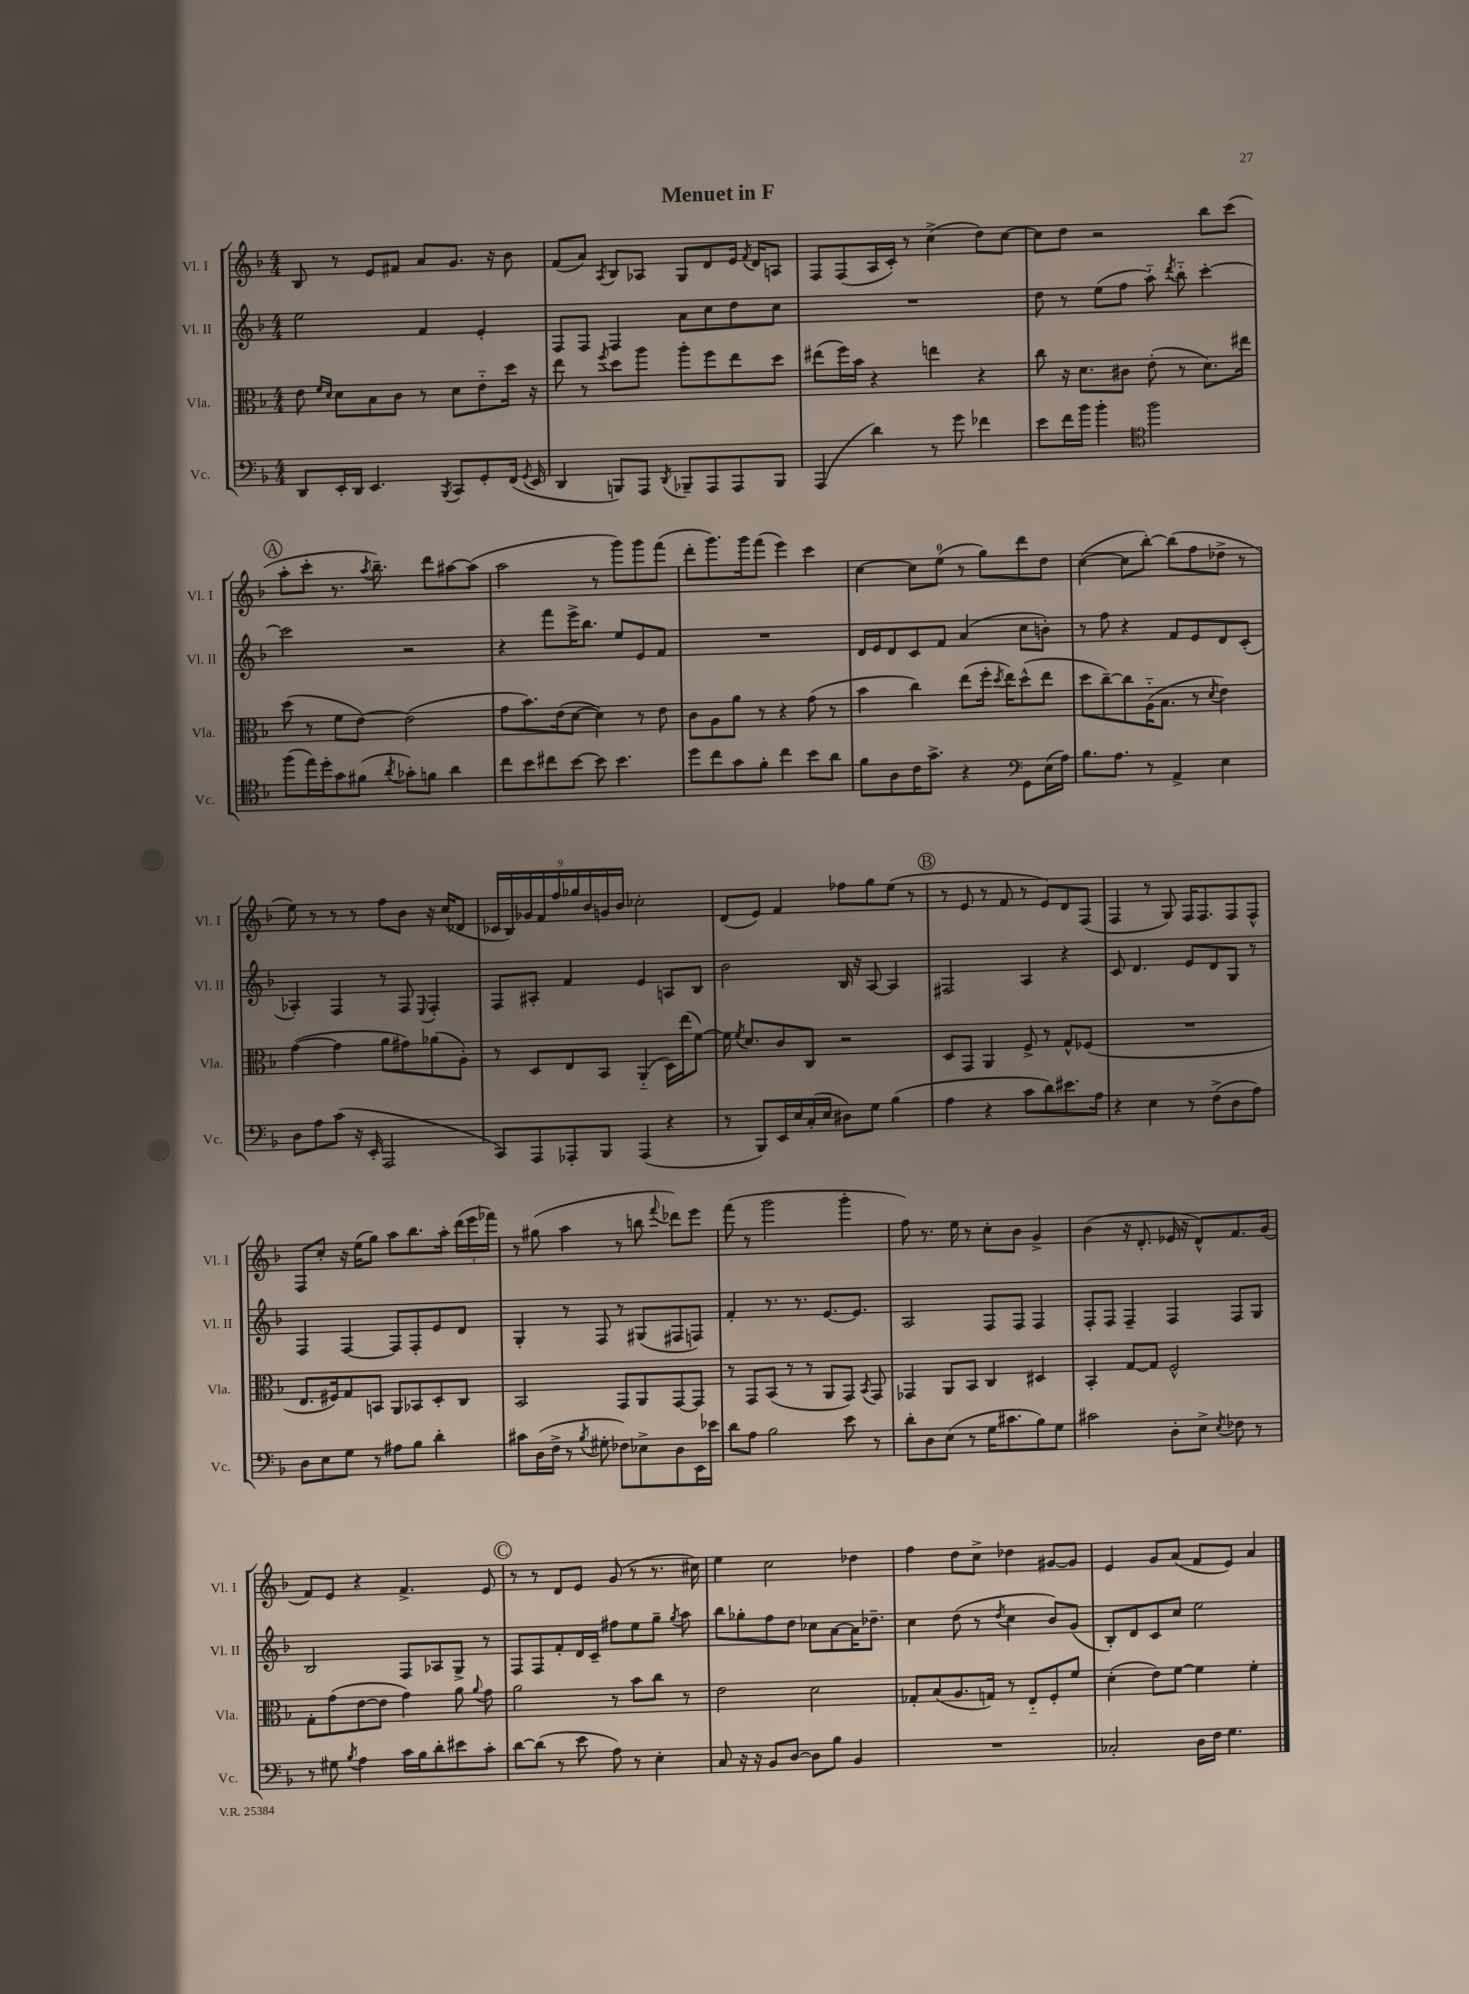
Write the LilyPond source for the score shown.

\header { title = "Menuet in F" }
<<
\new StaffGroup <<
\new Staff = "s0" \with { instrumentName = "Vl. I" shortInstrumentName = "Vl. I" } {
    \clef treble \key f \major \numericTimeSignature \time 4/4
    \autoBeamOff bes8 r8 e'8[ fis'8] a'8[ g'8.] r16 bes'8 |
    f'8[( a'8]) \acciaccatura { a8 } bes8[ aes8] g8[ d'8 e'16] \acciaccatura { f'8 } d'16[ a8] |
    f8[ f8( a16 c'16]-.) r8 c''4->( d''8[) c''8]~ |
    c''8[ d''8] r2 bes''8[ c'''8]( |
    \mark \markup { \circle "A" } a''8[-. c'''8]-. r8. \acciaccatura { a''8 } bes''8.--) d'''8[ ais''8~ ais''8]( |
    a''2 r8 g'''8[) g'''8 f'''8]( |
    d'''8[-. g'''8.) g'''16 f'''8]( e'''4) c'''4 |
    c''4~ c''8[ e''8]-0( r8 g''8[) d'''8 d''8] |
    c''4~( c''8[ bes''8]~-.) bes''8[( f''8 des''8]-> r8 |
    e''8) r8 r8 r8 f''8[ bes'8] r16 c''16[( des'8] |
    \tuplet 9/8 { ces'16[ bes16) ges'16 f'16 f''16 ges''16 bes'16 g'16 bes'16] } ces''2-. |
    d'8[( e'8]) f'4 fes''8[ g''8 e''8]( r8 |
    \mark \markup { \circle "B" } r8 e'8 r8 f'8 r8 e'8[) d'8 f8]( |
    f4 r8 g8) f16[ f8. f8 f8]-^ |
    f8[ c''8]-. r16 e''16[( g''8]) a''8[ bes''8. a''16]-. \tuplet 3/2 { d'''16[( e'''16 fes'''16]) } |
    r8 gis''8( a''4 r8 b''8 \appoggiatura { f'''8 } des'''8[) e'''8] |
    f'''8( r8 g'''2 g'''4-. |
    f''8) r8. e''16 r8 c''8[-. bes'8] g'4-> |
    bes'4( r16 d'8.-. ees'16 r16 d'8[-^) f'8. g'16]( |
    f'8[) e'8] r4 f'4.-> e'8 |
    \mark \markup { \circle "C" } r8 r8 d'8[ e'8] g'8( r8 r8. cis''16) |
    e''4 c''2 des''4 |
    f''4 d''8[ c''8]-> des''4 gis'8[~ gis'8] |
    e'4 g'8[ a'8]( f'8[ e'8]) a'4 \bar "|." |
}
\new Staff = "s1" \with { instrumentName = "Vl. II" shortInstrumentName = "Vl. II" } {
    \clef treble \key f \major \numericTimeSignature \time 4/4
    \autoBeamOff e''2 f'4 e'4-. |
    f8[ f8] f4 a'8[ c''8 d''8 c''8] |
    R1 |
    d''8 r8 e''8[( f''8] a''8-_) \acciaccatura { d'''8 } bes''8-_ c'''4~-. |
    \mark \markup { \circle "A" } c'''2 r2 |
    r4 f'''8[ e'''16-> bes''8.] e''8[ e'8 f'8] |
    R1 |
    d'16[ e'16 d'8 c'8 f'8] a'4( c''8[ b'8]-.) |
    r8 f''8 r4 f'8[ e'8 d'8 c'8]-.( |
    aes4-.) f4 r8 f8 \appoggiatura { e8 } f4-. |
    f8[ ais8]-. f'4 e'4 a8[ bes8] |
    bes'2 bes16 r16 a8~ a4 |
    \mark \markup { \circle "B" } fis2 a4 r4 |
    c'8 d'4. e'8[ d'8 g8] r8 |
    f4 f4~ f8[ f8-. e'8 d'8] |
    g4-. r8 f8 r8 gis8[( fis8 f8]) |
    f'4-. r8. r8. e'8.[~ e'8.] |
    a2 f8[ f8] f4 |
    f8[-. f8] f4-- f4 f8[ g8] |
    bes2 f8[ aes8 g8]-> r8 |
    \mark \markup { \circle "C" } f8[ f8 f'8-. d'16 c'16]-- fis''8[ e''8 g''8]-- \acciaccatura { g''8 } a''8 |
    bes''8[ ges''8-. f''8 d''8] ces''8[ a'8~ a'16 des''8.]-- |
    c''4 d''8( r8 \acciaccatura { d''8 } c''4 bes'8[) g'8]( |
    bes8[-.) d'8 c'8 c''8] e''2 \bar "|." |
}
\new Staff = "s2" \with { instrumentName = "Vla." shortInstrumentName = "Vla." } {
    \clef alto \key f \major \numericTimeSignature \time 4/4
    \autoBeamOff e'8 \grace { f'16[ d'16] } d'8[ bes8 c'8] r8 d'8[ e'8-_ d''16] r16 |
    e''8 r8 \acciaccatura { f''8 } d''8[ a''8] a''8[-. f''8 e''8 d''8] |
    eis''8[( f''16) bes'16] r4 e''4 r4 |
    c''8 r16 d'8.[ cis'8] e'8-.( r8 d'8.[) eis''16] |
    \mark \markup { \circle "A" } d''8( r8 f'8[ e'8]~) e'2( |
    g'8[ bes'8.) e'16( d'8]~ d'4) r8 e'8 |
    c'8[ a8 a'8] r8 r4 g'8( r8 |
    bes'4 c''4) e''8[( f''16]-. \acciaccatura { d''8 } e''16[) d''8-^( e''8] |
    d''8[ c''8~--) c''8 a16-_( bes8.] r8 \acciaccatura { d'8 } e'4) |
    g'4~( g'4 a'8[ gis'8) aes'8( a8]-.) |
    r8 d8[ e8 bes,8] a,4-_( d16[) e''16( f'8]~) |
    f'16 \acciaccatura { f'8 } d'8.[ c'8 c8] r2 |
    \mark \markup { \circle "B" } d8[ g,8] a,4 f8-> r8 g8[-^ fes8]( |
    R1 |
    e8.[ fis16) g8 b,8] a,8[ bes,8 d8-. c8] |
    bes,2 g,8[ a,8 g,8~ g,8] |
    r8 g,8[ bes,8]( r8 r8 a,8[ g,8]) \acciaccatura { bes,8 } g,8 |
    ges,4 a,8[ bes,8] c4 dis4 |
    bes,4-. g8[~ g8] f2-^ |
    g8[-. g'8( e'8~ e'8] g'4) a'8 \appoggiatura { a'8 } g'8 |
    \mark \markup { \circle "C" } a'2 r8 bes'8[ c''8] r8 |
    e'2 d'2 |
    ges8[-. bes8( a8. g16]) r8 e8[-_ f8-. f'8] |
    d'4-.( e'8[) f'8]~ f'4 f'4-. \bar "|." |
}
\new Staff = "s3" \with { instrumentName = "Vc." shortInstrumentName = "Vc." } {
    \clef bass \key f \major \numericTimeSignature \time 4/4
    \autoBeamOff d,8[ e,16-. d,16] e,4. \acciaccatura { bes,,8 } c,8[ g,8-. f,16]( \acciaccatura { g,8 } e,16 |
    d,4 b,,8[) a,,8] \acciaccatura { d,8 } bes,,8[-- a,,8 a,,8 bes,,8] |
    a,,4( d'4) r8 g'8 fes'4 |
    e'8[ f'16 bes'16] bes'4-. \clef tenor f''2 |
    \mark \markup { \circle "A" } f''8[( e''16) d''16-. g'8 fis'8]( \acciaccatura { a'8 } ges'8[-.) f'8] a'4 |
    c''8[ bes'8 cis''8 bes'8]~ bes'8 bes'4. |
    d''8[ c''8 g'8 f'8]-. c''4 bes'8[ a'8] |
    f'8[ a8 c'16 g'8.]-> r4 \clef bass g,8[ e16( a16]) |
    bes8.[ a8.] r8 a,4-> e4 |
    d8[ a8 c'8]( r16 e,16-. a,,2 |
    c,8[) a,,8 aes,,8-. bes,,8] aes,,4( r4 |
    r8 bes,,8[) e,16 e16 c16-.( e16] dis8[) g8] bes4( |
    \mark \markup { \circle "B" } a4 r4 c'8[ d'8) eis'8. a16] |
    r4 e4 r8 f8[->( d8 a8]) |
    d8[ e8 g8] r8 ais8[ bes8] d'4-. |
    cis'8[ d16( f16]-> r8 \acciaccatura { bes8 } gis8-. fes8[) ees8-> d8 e,16 ees'16] |
    d'8[ a8] bes2 e'8 r8 |
    d'8[-. d8 e8]( r8 g16[ cis'8. bes8) g8] |
    cis'2 d8[-. e8]-> \acciaccatura { e8 } fes8 r8 |
    r8 gis8 \acciaccatura { bes8 } a4 c'16[ bes16 d'8-. eis'8 c'8]-. |
    \mark \markup { \circle "C" } d'8[~ d'8]( r8 e'8 a8) r8 e4-. |
    c8 r16 r16 bes,8[ d8]~ d8[ bes8] bes,4 |
    R1 |
    ces2-. d16[ f16] g4. \bar "|." |
}
>>
>>
\layout { \context { \Score \remove "Bar_number_engraver" } }
